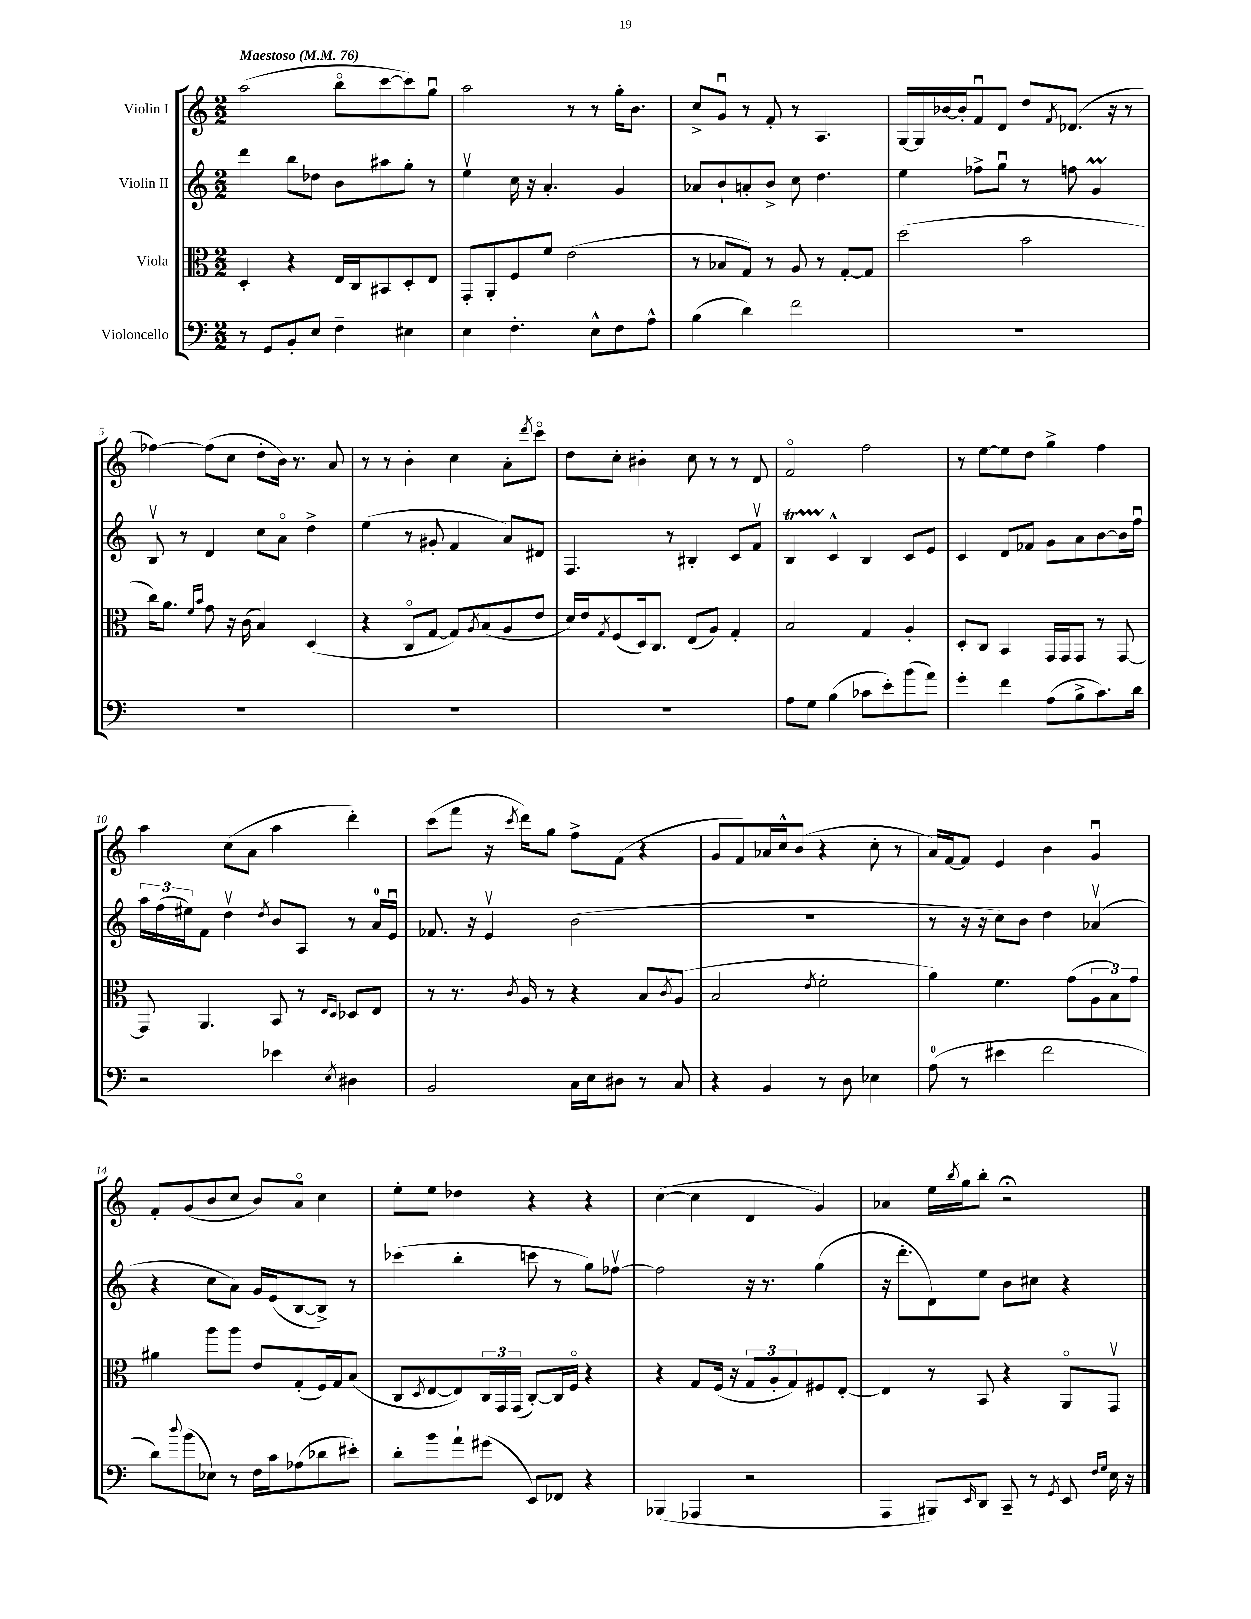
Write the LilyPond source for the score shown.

<<
\new StaffGroup <<
\new Staff = "s0" \with { instrumentName = "Violin I" } {
    \clef treble \key c \major \numericTimeSignature \time 2/2 \tempo "Maestoso" 4 = 76
    a''2( b''8\flageolet c'''8~ c'''8) g''8\downbow |
    a''2 r8 r8 g''16-. b'8. |
    c''8-> g'8\downbow r8 f'8-. r8 a4. |
    g16~ g16 bes'16~ bes'16-. f'8\downbow d'8 d''8 \acciaccatura { f'8 } des'8.( r16 r8 |
    fes''4~) fes''8( c''8 d''8-. b'16) r8. a'8 |
    r8 r8 b'4-. c''4 a'8-. \acciaccatura { d'''8 } c'''8\flageolet |
    d''8 c''8-. bis'4-. c''8 r8 r8 d'8 |
    f'2\flageolet f''2 |
    r8 e''8~ e''8 d''8 g''4-> f''4 |
    a''4 c''8( a'8 a''4 d'''4-.) |
    c'''8( f'''8 r16 \acciaccatura { c'''8 } d'''16) g''8 f''8-> f'8( r4 |
    g'8 f'8) aes'16 c''16-^ b'8( r4 c''8-. r8 |
    a'16) f'16~ f'8 e'4 b'4 g'4\downbow |
    f'8-. g'8( b'8 c''8 b'8) a'8\flageolet c''4 |
    e''8-. e''8 des''4 r4 r4 |
    c''4~( c''4 d'4 g'4) |
    aes'4 e''16 \acciaccatura { b''8 } g''16 b''8-. r2\fermata \bar "|." |
}
\new Staff = "s1" \with { instrumentName = "Violin II" } {
    \clef treble \key c \major \numericTimeSignature \time 2/2
    d'''4 b''8 des''8 b'8 ais''8 g''8-. r8 |
    e''4\upbow c''16 r16 a'4.-. g'4 |
    aes'8 b'8-! a'8-. b'8-> c''8 d''4. |
    e''4 fes''8-> g''8\downbow r8 f''8 g'4\prall |
    b8\upbow r8 d'4 c''8 a'8\flageolet d''4-> |
    e''4( r8 gis'8-. f'4 a'8) dis'8 |
    f4. r8 bis4-. c'8 f'8\upbow |
    b4\startTrillSpan c'4-^\stopTrillSpan b4 c'8 e'8 |
    c'4 d'8 fes'8 g'8 a'8 b'8~ b'16 f''16\downbow |
    \tuplet 3/2 { a''16 f''16( eis''16) } f'8 d''4\upbow \acciaccatura { d''8 } b'8 a8 r8 a'16-0 e'16\downbow |
    fes'8. r16 e'4\upbow b'2( |
    R1 |
    r8 r16 r16 c''8) b'8 d''4 aes'4\upbow( |
    r4 c''8 a'8) g'16 e'16( b8~ b8->) r8 |
    ces'''4( b''4-. c'''8 r8 g''8) fes''8~\upbow |
    fes''2 r16 r8. g''4( |
    r16 d'''8.-. d'8) e''8 b'8 cis''8 r4 \bar "|." |
}
\new Staff = "s2" \with { instrumentName = "Viola" } {
    \clef alto \key c \major \numericTimeSignature \time 2/2
    d4-. r4 e16 c16 bis,8 d8-. e8 |
    g,8-. a,8-. f8 f'8 e'2( |
    r8 bes8 g8) r8 a8 r8 g8~-. g8 |
    d''2( b'2 |
    c''16) a'8. \grace { f'16 b'16 } g'8 r16 c'16( b4) d4( |
    r4 c8\flageolet g8~ g8) \acciaccatura { a8 } b8( a8 e'8 |
    d'16) e'16 \acciaccatura { g8 } f8( d16) c8. e8( a8) g4-. |
    b2 g4 a4-. |
    d8-. c8 b,4 g,16 g,16 g,8 r8 g,8~ |
    g,8 a,4. b,8 r8 \grace { e16 d16 } des8 e8 |
    r8 r8. \acciaccatura { c'8 } a16 r8 r4 b8 \acciaccatura { c'8 } a8( |
    b2 \acciaccatura { e'8 } f'2-. |
    a'4) f'4. g'8( \tuplet 3/2 { a8 b8) g'8 } |
    ais'4 a''8 a''8 e'8 g8-.( f16) g16 b8( |
    c8 \acciaccatura { d8 } e8~ e8) \tuplet 3/2 { c16 g,16 g,16( } c8~-.) c16 f16\flageolet r4 |
    r4 g8 f16( r16 \tuplet 3/2 { g8 a8-. g8) } fis8 e8~-. |
    e4 r8 b,8 r4 a,8\flageolet g,8\upbow \bar "|." |
}
\new Staff = "s3" \with { instrumentName = "Violoncello" } {
    \clef bass \key c \major \numericTimeSignature \time 2/2
    r8 g,8 b,8-. e8 f4-- eis4 |
    e4 f4.-. e8-^ f8 a8-^ |
    b4( d'4) f'2 |
    R1 |
    R1 |
    R1 |
    R1 |
    a8 g8 b4( ces'8 e'8-.) b'8( a'8) |
    g'4-. f'4 a8( b8-> c'8.) d'16 |
    r2 ees'4 \acciaccatura { e8 } dis4 |
    b,2 c16 e16 dis8 r8 c8 |
    r4 b,4 r8 d8 ees4 |
    a8-0( r8 eis'4 f'2 |
    d'8) \appoggiatura { d''8 } b'8( ees8) r8 f16 c'16 aes8( des'8 eis'8-.) |
    d'8-. b'8 a'8-! gis'8( e,8) fes,8 r4 |
    bes,,4( aes,,4 r2 |
    a,,4 bis,,8) \grace { e,16 } d,8 c,8-- r8 \acciaccatura { g,8 } e,8 \grace { f16 g16 } e16 r16 \bar "|." |
}
>>
>>
